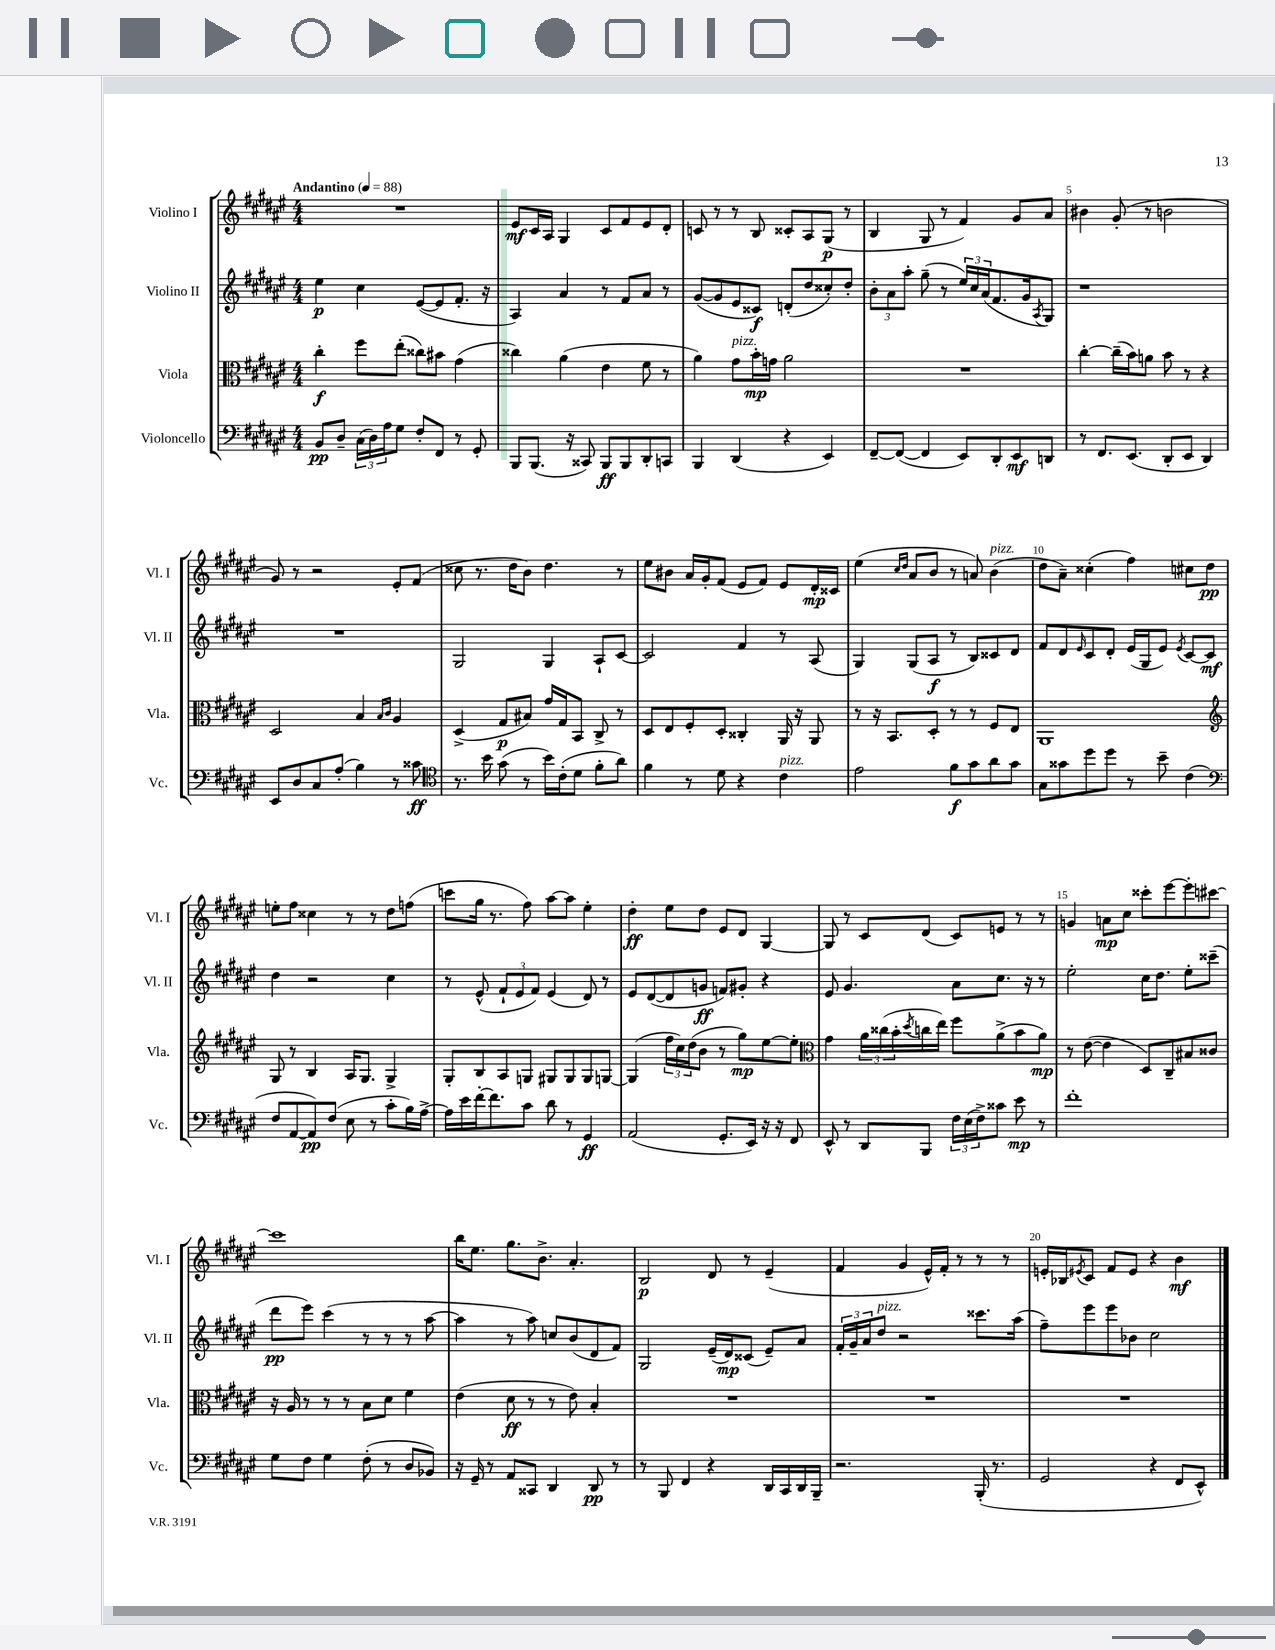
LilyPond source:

<<
\new StaffGroup <<
\new Staff = "s0" \with { instrumentName = "Violino I" shortInstrumentName = "Vl. I" } {
    \clef treble \key fis \major \numericTimeSignature \time 4/4 \tempo "Andantino" 4 = 88
    R1 |
    eis'8\mf cis'16 ais16 gis4 cis'8 fis'8 eis'8 dis'8-. |
    c'8 r8 r8 b8 cisis'8-. ais8 gis8\p( r8 |
    b4 gis8 r8 fis'4) gis'8 ais'8 |
    bis'4 gis'8-.( r8 b'2 |
    gis'8) r8 r2 eis'8-. fis'8( |
    cisis''8 r8. dis''16 b'8) dis''4. r8 |
    eis''8 bis'8 ais'16 gis'16-. fis'8( eis'8 fis'8) eis'8 dis'16-.\mp cisis'16 |
    eis''4( \grace { cis''16 dis''16 } ais'8 b'8 r8 a'8) b'4^\markup { \italic "pizz." }( |
    dis''8 ais'8--) cisis''4-.( fis''4) cis''8 dis''8\pp |
    e''8-. fis''8 cisis''4 r8 r8 dis''8 f''8( |
    c'''8 gis''16 r8. fis''8) ais''8~ ais''8 eis''4-. |
    dis''4-.\ff eis''8 dis''8 eis'8 dis'8 gis4~ |
    gis8 r8 cis'8 dis'8( cis'8) e'8 r8 r8 |
    g'4 a'8\mp cis''8 cisis'''8-. eis'''8~ eis'''8-. cis'''8~ |
    cis'''1 |
    b''16 eis''8. gis''8. b'8.-> ais'4.-. |
    b2\p dis'8 r8 eis'4--( |
    fis'4 gis'4 eis'16-^) fis'16-. r8 r8 r8 |
    e'16-. bes16 \acciaccatura { eis'8 } cis'8 fis'8 eis'8 r4 b'4\mf \bar "|." |
}
\new Staff = "s1" \with { instrumentName = "Violino II" shortInstrumentName = "Vl. II" } {
    \clef treble \key fis \major \numericTimeSignature \time 4/4
    eis''4\p cis''4 eis'8~( eis'8 fis'8.-. r16 |
    ais4) ais'4 r8 fis'8 ais'8 r8 |
    gis'8~( gis'8 eis'8 cisis'8\f) d'8-.( dis''8 cisis''8-.) dis''8-. |
    \tuplet 3/2 { b'8-. ais'8 ais''8-. } gis''8--( r8 \tuplet 3/2 { eis''16) cis''16 ais'16( } fis'8. gis'16 \acciaccatura { ais8 } gis8) |
    r1 |
    R1 |
    gis2 gis4 ais8-! cis'8~ |
    cis'2 fis'4 r8 ais8( |
    gis4) gis8( ais8\f r8 b8) cisis'8 dis'8 |
    fis'8 dis'8 \grace { eis'16 } cis'8 dis'8-. eis'16( gis16 eis'8) \acciaccatura { eis'8 } cis'8~ cis'8\mf |
    dis''4 r2 cis''4 |
    r8 eis'8-^( \tuplet 3/2 { fis'8-! eis'8 fis'8) } eis'4( dis'8) r8 |
    eis'8 dis'8~( dis'8 g'8\ff f'8) gis'8-. r4 |
    eis'8 gis'4. ais'8 cis''8. r16 r8 |
    eis''2-. cis''16 dis''8. eis''8-. cisis'''8--( |
    dis'''8\pp eis'''8) cis'''4( r8 r8 r8 ais''8~ |
    ais''4 r8 ais''8) c''8 b'8( dis'8 fis'8) |
    gis2 eis'16--( dis'16\mp) cisis'8( eis'8--) ais'8 |
    \tuplet 3/2 { fis'16-. gis'16-- ais'16 } dis''8^\markup { \italic "pizz." } r2 cisis'''8. ais''16( |
    fis''8--) eis'''8 eis'''8 bes'8 cis''2 \bar "|." |
}
\new Staff = "s2" \with { instrumentName = "Viola" shortInstrumentName = "Vla." } {
    \clef alto \key fis \major \numericTimeSignature \time 4/4
    cis''4-.\f fis''8 eis''8-.( cisis''8) bis'8 gis'4( |
    cisis''4) ais'4( eis'4 fis'8 r8 |
    ais'4) gis'8^\markup { \italic "pizz." } b'16-.\mp g'16 ais'2 |
    R1 |
    cis''4~-. cis''16--( b'16) a'8 b'8 r8 r4 |
    dis2 b4 \grace { b16 cis'16 } ais4 |
    dis4->( gis8\p bis8) gis'16 gis16 b,8 cis8-> r8 |
    dis8 eis8 fis8-. dis8-. cisis4-. ais,16 r16 ais,8 |
    r8 r16 b,8. dis8-. r8 r8 fis8 eis8 |
    ais,1 |
    \clef treble gis8 r8 b4 ais16 gis8. gis4-> |
    gis8-. b8 ais8 g8 gis8 gis8 gis8 g8~ |
    g4( \tuplet 3/2 { fis''16 cis''16) dis''16( } b'8 r8 gis''8\mp) eis''8~ eis''8-. |
    \clef alto gis'4 \tuplet 3/2 { ais'16 cisis''16( b'16-. } \acciaccatura { dis''8 } c''16 eis''16) fis''8 ais'8->( b'8 ais'8\mp) |
    r8 eis'8~( eis'4 dis8) cis8-- bis8 cisis'8 |
    r16 ais16 r8 r8 r8 b8 dis'8 fis'4 |
    eis'4( dis'8\ff r8 r8 eis'8) b4-. |
    R1 |
    R1 |
    R1 \bar "|." |
}
\new Staff = "s3" \with { instrumentName = "Violoncello" shortInstrumentName = "Vc." } {
    \clef bass \key fis \major \numericTimeSignature \time 4/4
    b,8\pp dis8-- \tuplet 3/2 { cis16( dis16) ais16 } gis8 fis8-. fis,8 r8 gis,8-. |
    b,,8 b,,8.( r16 cisis,8) b,,8\ff b,,8 dis,8-. c,8 |
    b,,4 dis,4( r4 eis,4) |
    fis,8~-- fis,8~( fis,4 eis,8) dis,8-. eis,8\mf d,8 |
    r8 fis,8. eis,8.( dis,8-. eis,8 dis,4) |
    eis,8 dis8 cis8 ais8-.( b4) r8 cisis'8\ff |
    \clef tenor r8. b'16 gis'8( r8 b'16) cis'16-.( dis'8 fis'8-. ais'8) |
    fis'4 r8 dis'8 r4 cis'4^\markup { \italic "pizz." } |
    eis'2 fis'8\f gis'8 ais'8 gis'8 |
    gis8 gisis'8 dis''8 dis''8 r8 b'8-- cis'4( |
    \clef bass fis8 ais,8~ ais,8\pp) fis8( eis8 r8 cis'8-. b16) ais16~-> |
    ais16 eis'16 fis'16~-. fis'8. cis'8 dis'8 r8 gis,4\ff |
    ais,2( gis,8.-. eis,16) r16 r16 fis,8 |
    eis,8-^ r8 dis,8 b,,8 \tuplet 3/2 { fis16 eis16( fis16->) } cisis'8 eis'8\mp r8 |
    fis'1-. |
    gis8 fis8 gis4 fis8-.( r8 dis8 bes,8) |
    r16 gis,16-- r8 ais,8 cisis,8 dis,4 dis,8\pp r8 |
    r8 b,,8 fis,4 r4 dis,16 cis,16 dis,16 b,,16-- |
    r2. b,,16-.( r8. |
    gis,2 r4 fis,8 eis,8-^) \bar "|." |
}
>>
>>
\layout { \context { \Score \override BarNumber.break-visibility = ##(#f #t #t) barNumberVisibility = #(every-nth-bar-number-visible 5) } }
